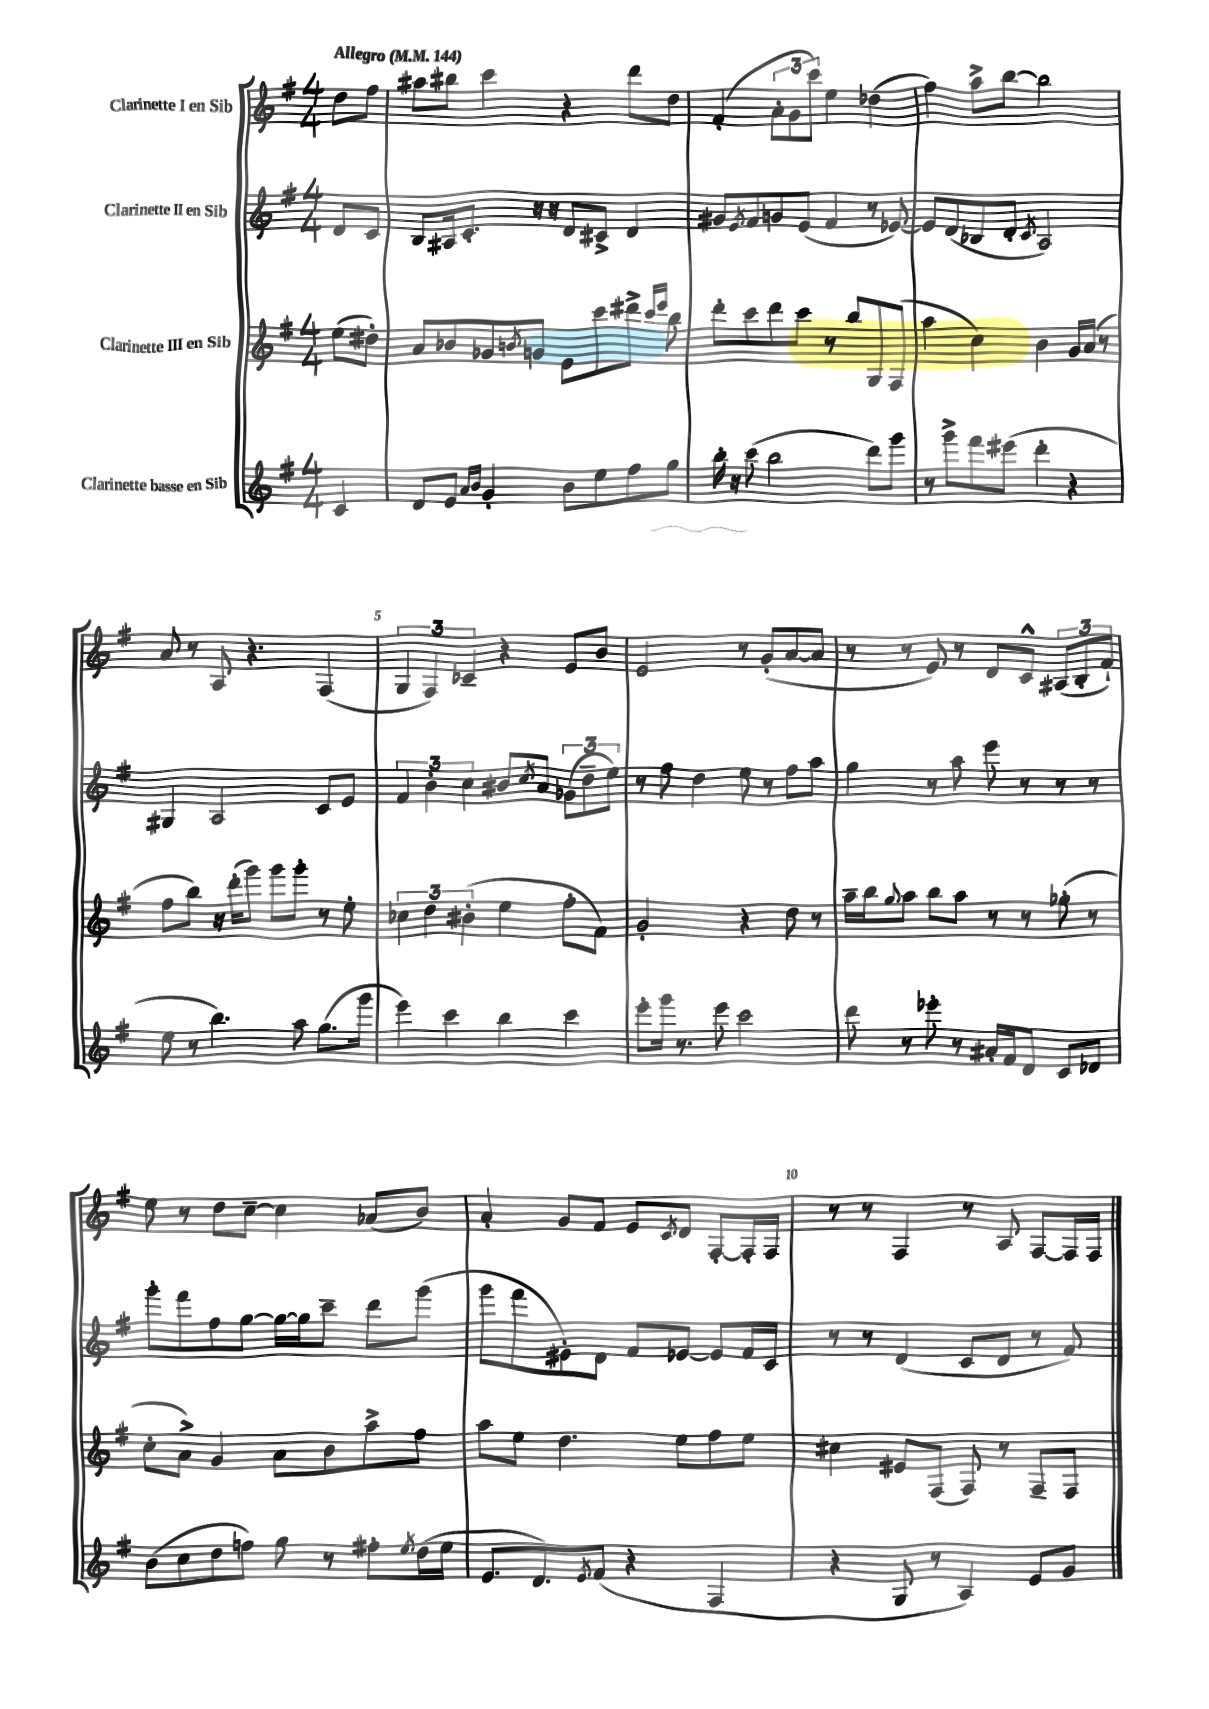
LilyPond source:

<<
\new StaffGroup <<
\new Staff = "s0" \with { instrumentName = "Clarinette I en Sib" } {
    \clef treble \key g \major \numericTimeSignature \time 4/4 \partial 4 \tempo "Allegro" 4 = 144
    d''8 fis''8 |
    ais''8 bis''8 c'''4 r4 d'''8 d''8 |
    fis'4-.( \tuplet 3/2 { a'8-. g'8 c'''8) } e''4 des''4( |
    fis''4) a''8-> b''8~ b''2 |
    a'8 r8 a8 r4. fis4( |
    \tuplet 3/2 { g4 fis4) ces'4-- } r4 e'8 b'8 |
    e'2 r8 g'8-.( a'8~ a'8 |
    r8 r8 e'8) r8 d'8 c'8-^ \tuplet 3/2 { ais8( b8-. fis'8-!) } |
    e''8 r8 d''8 c''8~-- c''4 aes'8( b'8) |
    a'4-. g'8 fis'8 e'8 \acciaccatura { c'8 } d'8 fis8~-. fis16-. fis16 |
    r8 r8 fis4 r8 a8 fis8~ fis16 fis16 \bar "|." |
}
\new Staff = "s1" \with { instrumentName = "Clarinette II en Sib" } {
    \clef treble \key g \major \numericTimeSignature \time 4/4 \partial 4
    d'8 c'8 |
    b8 ais16 c'8.-. r16 r16 d'8 cis'8-> d'4 |
    gis'8 \acciaccatura { e'8 } fis'8 g'8 e'8( fis'4 r8 ees'8~) |
    ees'8 d'8( bes8 d'8-. \acciaccatura { c'8 } a2) |
    gis4 a2 c'8 e'8 |
    \tuplet 3/2 { fis'4 b'4-. c''4 } bis'8 \acciaccatura { c''8 } a'8 \tuplet 3/2 { ges'8( d''8-- e''8) } |
    r8 fis''8 d''4 e''8 r8 fis''8 a''8 |
    g''4 r8 a''8 e'''8 r8 r8 r8 |
    g'''8-. fis'''8 fis''8 g''8~ g''16~ g''16 c'''8-- d'''8 g'''8( |
    g'''8 fis'''8 eis'8-.) d'8 fis'8 ees'8~ ees'8 fis'16 c'16 |
    r8 r8 d'4( c'8 d'8 r8 fis'8) \bar "|." |
}
\new Staff = "s2" \with { instrumentName = "Clarinette III en Sib" } {
    \clef treble \key g \major \numericTimeSignature \time 4/4 \partial 4
    e''8( dis''8-.) |
    a'8 bes'8 ges'8 \acciaccatura { b'8 } g'8 e'8 c'''8 dis'''8-> \grace { c'''16 e'''16 } b''8 |
    d'''8-. c'''8 d'''8 c'''8 r8 b''8 g8 fis8( |
    a''4 c''4) b'4 g'16 a'16( r8 |
    fis''8 b''8) r16 d'''16-.( g'''8) g'''8 g'''8-. r8 e''8-. |
    \tuplet 3/2 { ces''4 d''4 bis'4-.( } e''4 fis''8-. fis'8) |
    g'2-. r4 d''8 r8 |
    a''16-- b''16 \appoggiatura { g''8 } a''8 b''8 a''8 r8 r8 ges''8-.( r8 |
    c''8-. a'8->) g'4 a'8 b'8 a''8-> fis''8 |
    a''8 e''8 d''4. e''8 fis''8 e''8 |
    cis''4 eis'8 fis8( fis8) r8 fis8-- fis8 \bar "|." |
}
\new Staff = "s3" \with { instrumentName = "Clarinette basse en Sib" } {
    \clef treble \key g \major \numericTimeSignature \time 4/4 \partial 4
    c'4 |
    d'8 e'8 \grace { a'16 b'16 } g'4-. b'8 e''8 fis''8 g''8 |
    b''16-. r16 c'''8( b''2 d'''8) g'''8 |
    r8 g'''8-> fis'''8 eis'''8( d'''4-. r4 |
    e''8 r8 b''4.) a''8 g''8.( g'''16 |
    e'''4) c'''4 b''4 c'''4 |
    e'''8-. g'''16 r8. e'''8 c'''2 |
    d'''8 r8 ees'''8-. r8 ais'16-. fis'16 d'8 c'8 des'8 |
    b'8( c''8 d''8 f''8) g''8 r8 fis''8-. \acciaccatura { e''8 } d''16( e''16 |
    e'8. d'8.) \acciaccatura { e'8 } fis'8( r4 fis4 |
    r4 g8 r8 a4) e'8 g'8 \bar "|." |
}
>>
>>
\layout { \context { \Score \override BarNumber.break-visibility = ##(#f #t #t) barNumberVisibility = #(every-nth-bar-number-visible 5) } }
